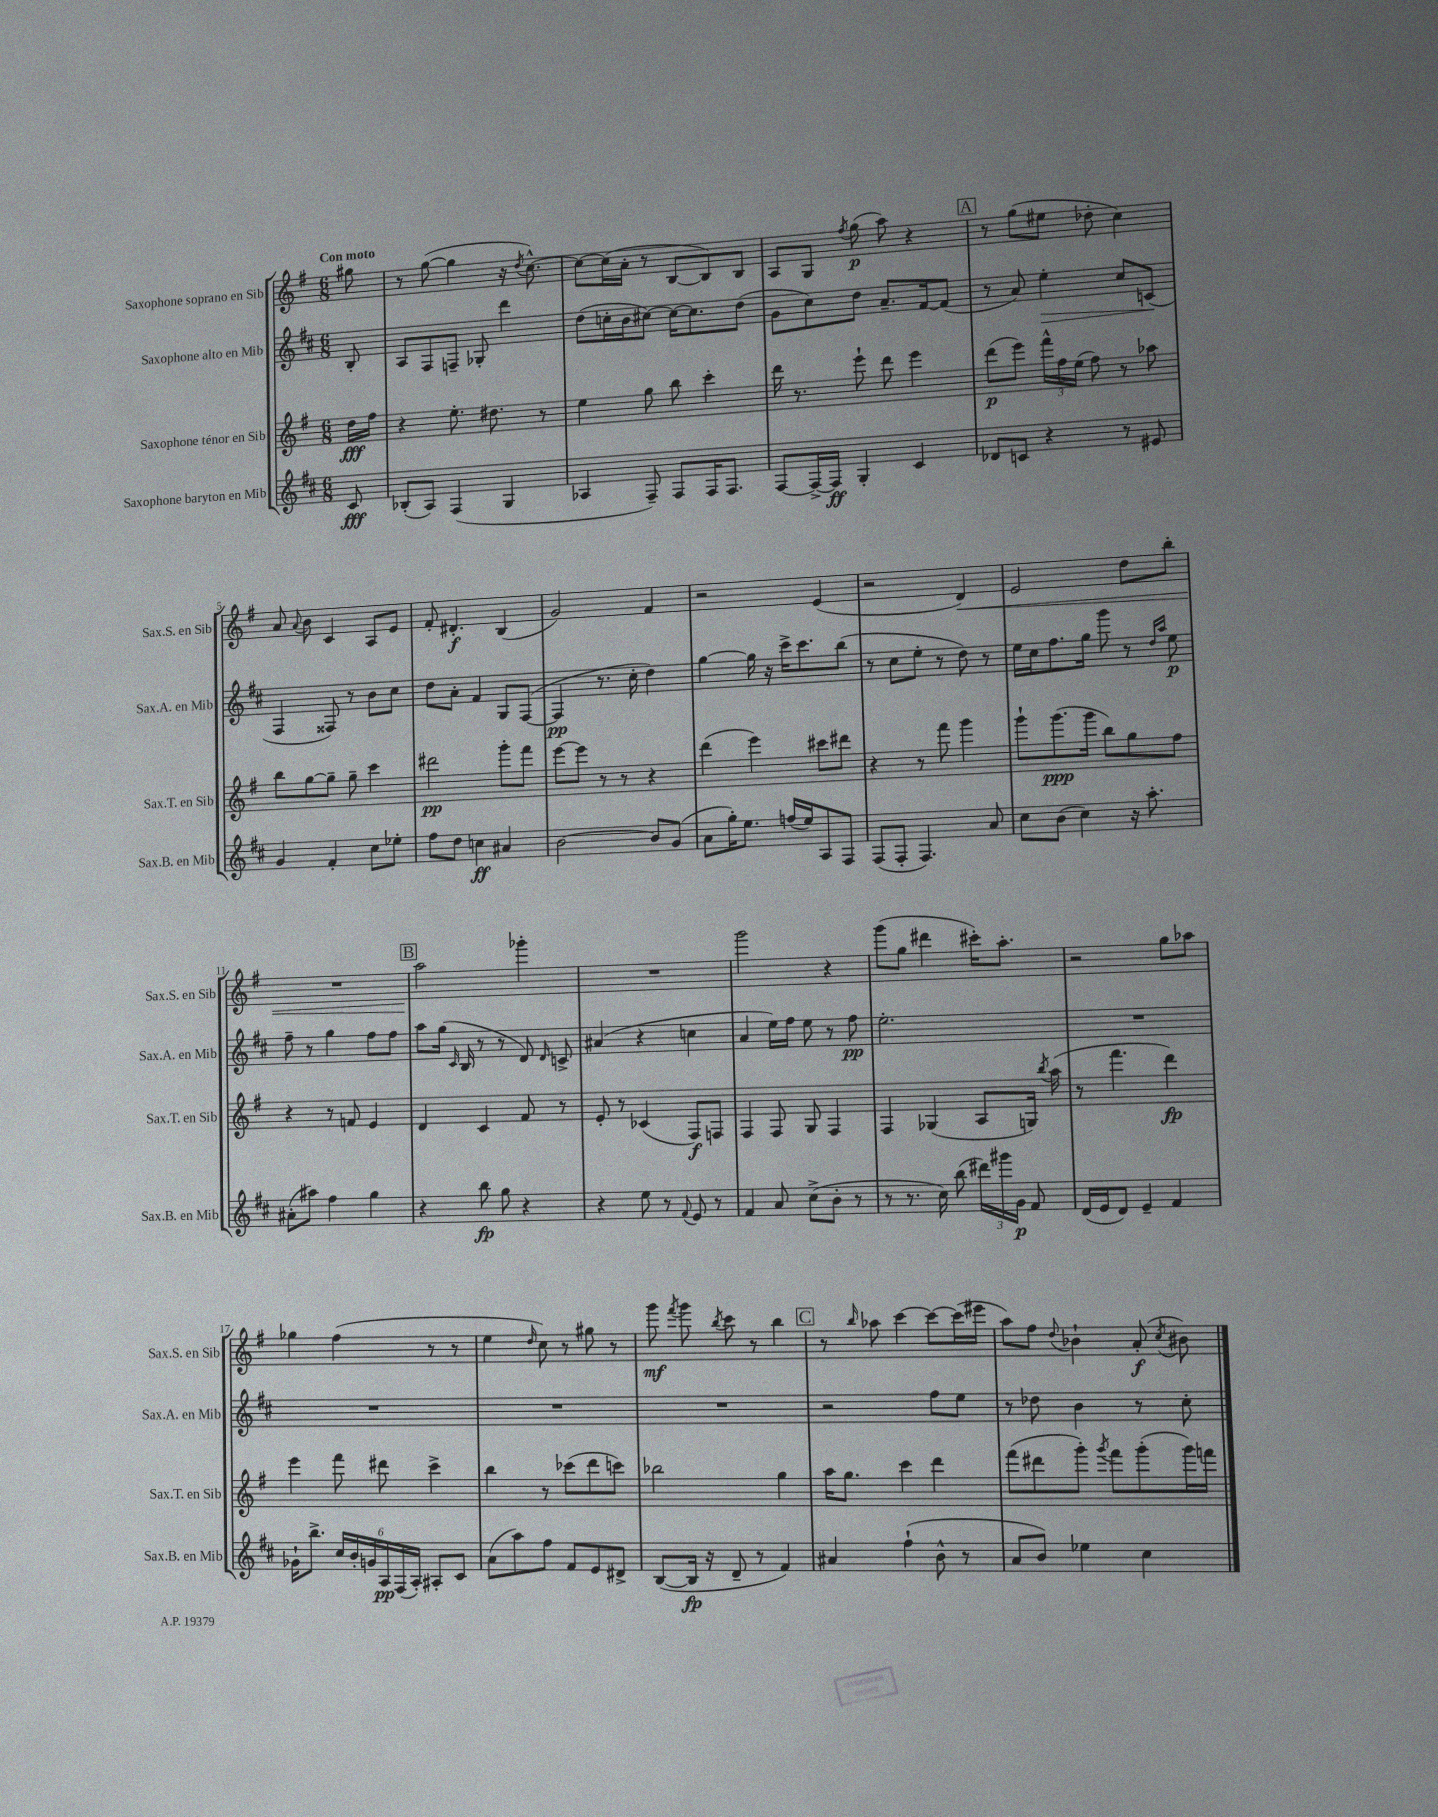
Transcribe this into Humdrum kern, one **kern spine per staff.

**kern	**dynam	**kern	**dynam	**kern	**dynam	**kern	**dynam
*part4	*part4	*part3	*part3	*part2	*part2	*part1	*part1
*staff4	*staff4	*staff3	*staff3	*staff2	*staff2	*staff1	*staff1
*I"Saxophone baryton en Mib	*	*I"Saxophone ténor en Sib	*	*I"Saxophone alto en Mib	*	*I"Saxophone soprano en Sib	*
*I'Sax.B. en Mib	*	*I'Sax.T. en Sib	*	*I'Sax.A. en Mib	*	*I'Sax.S. en Sib	*
*clefG2	*	*clefG2	*	*clefG2	*	*clefG2	*
*k[f#c#]	*	*k[f#]	*	*k[f#c#]	*	*k[f#]	*
*M6/8	*	*M6/8	*	*M6/8	*	*M6/8	*
=	=	=	=	=	=	=	=
!	!	!	!	!	!	!LO:TX:a:B:t=Con moto	!
8c#/	fff	16dd\LL	fff	8B'/	.	8gg#X\	.
.	.	16ff#\JJ	.	.	.	.	.
=1	=1	=1	=1	=1	=1	=1	=1
(8B-X'/L	.	4r	.	8A/L	.	8r	.
8A/J)	.	.	.	8F#/	.	([8gg\	.
(4F#/	.	8.ee'\	.	8Fn~/J	.	4gg\]	.
.	.	.	.	8G-X'/	.	.	.
.	.	8.dd#X\	.	.	.	.	.
4G/	.	.	.	4ddd\	.	16r	.
.	.	.	.	.	.	8qdd/	.
.	.	.	.	.	.	[8.cc^^\)	.
.	.	8r	.	.	.	.	.
=2	=2	=2	=2	=2	=2	=2	=2
4A-X/	.	4ee\	.	(8dd\L	.	8cc\L_	.
.	.	.	.	16ccn'\L	.	(16cc\L]	.
.	.	.	.	16b\J	.	16a'\JJ	.
8F#~/)	.	8gg\	.	[8cc#X\J)	.	8r	.
8F#/L	.	8bb\	.	16cc#\KL_	.	[8B/L	.
.	.	.	.	8.cc#\]	.	.	.
16F#/K	.	4ccc'\	.	.	.	8B/])	.
8.F#/J	.	.	.	.	.	.	.
.	.	.	.	(8dd\J	.	8B/J	.
=3	=3	=3	=3	=3	=3	=3	=3
[8F#/L	.	16ddd\	.	8g\L	.	8A/L	.
.	.	8.r	.	.	.	.	.
16F#^/L_	.	.	.	8cc#\)	.	8G/J	.
16F#/JJ]	ff	.	.	.	.	.	.
.	.	.	.	.	.	8qff#/	.
4G'/	.	8eee`\	.	8dd\J	.	(8gg\	p
.	.	8ddd\	.	8.a~/L	.	8aa\)	.
4c#/	.	4eee\	.	.	.	4r	.
.	.	.	.	[16f#/k	.	.	.
.	.	.	.	(8f#/J]	.	.	.
!!LO:REH:place=s1:t=A
=4	=4	=4	=4	=4	=4	=4	=4
8d-X/L	.	(8ddd\L	p	8r	.	8r	.
8cn/J	.	8eee\J)	.	8a/)	.	(8gg\L	.
!	!	!	!	!	!LO:HP:b	!	!
4r	.	24fff#^^\LL	.	4ee'\	>	8ee#X\J	.
.	.	24ff#\	.	.	.	.	.
.	.	(24ee\JJ	.	.	.	.	.
.	.	8ff#\)	.	.	.	8dd-X'\	.
8r	.	8r	.	8cc#/L	.	4cc\)	.
8e#X/	.	8aa-X\	.	(8cn/J	.	.	.
.	.	.	.	.	]	.	.
!!LO:LB:g=z
=5	=5	=5	=5	=5	=5	=5	=5
4g/	.	8bb\L	.	4F#/	.	8a/	.
.	.	.	.	.	.	8qqa/	.
.	.	[8gg\	.	.	.	8b\	.
4f#'/	.	8gg~\J]	.	8F##X/)	.	4c/	.
.	.	8gg~\	.	8r	.	.	.
8cc#\L	.	4ccc\	.	8b\L	.	8A/L	.
8ee-X'\J	.	.	.	8cc#\J	.	8e/J	.
=6	=6	=6	=6	=6	=6	=6	=6
8ff#\L	.	2ddd#X\	pp	8dd\L	.	8f#'/	.
8dd\J	.	.	.	8a'\J	.	4.d#X'/	f
4ccn\	ff	.	.	4f#/	.	.	.
4a#X/	.	8ggg'\L	.	8G/L	.	(4B/	.
.	.	8fff#\J	.	([8F#/J	.	.	.
=7	=7	=7	=7	=7	=7	=7	=7
[2b\	.	[8eee\L	.	4F#/]	pp	2g/)	.
.	.	8eee\J]	.	.	.	.	.
.	.	8r	.	8.r	.	.	.
.	.	8r	.	.	.	.	.
.	.	.	.	16cc#'\	.	.	.
8b/L]	.	4r	.	4dd\)	.	4f#/	.
(8g/J	.	.	.	.	.	.	.
=8	=8	=8	=8	=8	=8	=8	=8
8a\L	.	(4ddd\	.	[4gg\	.	2r	.
16gg'\K)	.	.	.	.	.	.	.
8.ee\J	.	.	.	.	.	.	.
.	.	4eee\)	.	16gg\]	.	.	.
.	.	.	.	16r	.	.	.
(16ffn/LL	.	.	.	16ccc#^\KL	.	.	.
16ee/J)	.	.	.	8.ccc#\	.	.	.
8A/	.	8ccc#X\L	.	.	.	(4e/	.
8F#/J	.	8ddd#X\J	.	(8bb\J	.	.	.
=9	=9	=9	=9	=9	=9	=9	=9
(8F#/L	.	4r	.	8r	.	2r	.
8F#'/J	.	.	.	8cc#\L	.	.	.
4.F#/)	.	8r	.	8ee'\J	.	.	.
.	.	8fff#\	.	8r	.	.	.
!	!	!	!	!	!	!	!LO:HP:b
.	.	4ggg\	.	8dd\)	.	4d/)	<
8a/	.	.	.	8r	.	.	.
=10	=10	=10	=10	=10	=10	=10	=10
8cc#\L	.	8ggg`\L	.	16ee\LL	.	2e/	.
.	.	.	.	16cc#\J	.	.	.
(8b\J	.	(8.ggg\	ppp	8.ff#\	.	.	.
4cc#\)	.	.	.	.	.	.	.
.	.	16ggg\Jk	.	16gg\Jk	.	.	.
.	.	8bb\L)	.	8ggg\	.	.	.
16r	.	8gg\	.	8r	.	8dd\L	.
8.aa'\	.	.	.	.	.	.	.
.	.	.	.	16qqdd/LL	.	.	.
.	.	.	.	16qqaa/JJ	.	.	.
.	.	8ff#\J	.	8ee\	p	8bb'\J	.
!!LO:LB:g=z
=11	=11	=11	=11	=11	=11	=11	=11
(8a#X'\L	.	4r	.	8ff#~\	.	2.r	.
8aa#X\J)	.	.	.	8r	.	.	.
4ff#\	.	8r	.	4gg\	.	.	.
.	.	8fn/	.	.	.	.	.
4gg\	.	4e/	.	8ff#\L	.	.	.
.	.	.	.	8ff#\J	.	.	.
!!LO:REH:place=s1:t=B
=12	=12	=12	=12	=12	=12	=12	=12
4r	.	4d/	.	8aa\L	.	2aa\	.
.	.	.	.	(16gg\Jk	.	.	.
.	.	.	.	16qqc#/	.	.	.
.	.	.	.	16B/	.	.	.
8bb\	fp	4c/	.	8r	.	.	.
8gg\	.	.	.	8r	.	.	.
4r	.	8f#/	.	8d/)	.	4ggg-X'\	[
.	.	.	.	16qqd/	.	.	.
.	.	8r	.	8cn^/	.	.	.
=13	=13	=13	=13	=13	=13	=13	=13
4r	.	8e'/	.	(4a#X/	.	2.r	.
.	.	8r	.	.	.	.	.
8ee\	.	(4c-X/	.	4r	.	.	.
8r	.	.	.	.	.	.	.
8qqf#/	.	.	.	.	.	.	.
8e/	.	8F#/L)	f	4ccn\	.	.	.
8r	.	8Fn/J	.	.	.	.	.
=14	=14	=14	=14	=14	=14	=14	=14
4f#/	.	4F#/	.	4a/	.	2ggg\	.
8a/	.	8F#/	.	16ee\LL)	.	.	.
.	.	.	.	16ff#\JJ	.	.	.
(8cc#^\L	.	8G/	.	8ee\	.	.	.
8b'\J	.	4F#/	.	8r	.	4r	.
8r	.	.	.	8ff#\	pp	.	.
=15	=15	=15	=15	=15	=15	=15	=15
8r	.	4F#/	.	2.ee'\	.	(8ggg\L	.
8.r	.	.	.	.	.	8gg\J	.
.	.	(4G-X/	.	.	.	4ddd#X\	.
16cc#\)	.	.	.	.	.	.	.
(8bb\	.	.	.	.	.	.	.
24ddd#X\LL)	.	8A/L	.	.	.	16ccc#X'\KL)	.
24ggg#X\	.	.	.	.	.	.	.
.	.	.	.	.	.	8.aa'\J	.
24g\JJ	p	.	.	.	.	.	.
8f#/	.	16Gn/Jk)	.	.	.	.	.
.	.	8qbb/	.	.	.	.	.
.	.	(16aa\	.	.	.	.	.
=16	=16	=16	=16	=16	=16	=16	=16
(16d/LL	.	8r	.	2.r	.	2r	.
16e/J	.	.	.	.	.	.	.
8d/J)	.	4.fff#\	.	.	.	.	.
4e~/	.	.	.	.	.	.	.
4f#/	.	4ddd\)	fp	.	.	8gg\L	.
.	.	.	.	.	.	8aa-X\J	.
!!LO:LB:g=z
=17	=17	=17	=17	=17	=17	=17	=17
16g-X`\KL	.	4eee\	.	2.r	.	4gg-X\	.
8.bb^\J	.	.	.	.	.	.	.
24cc#/LL	.	8fff#\	.	.	.	(4ff#\	.
24b'/	.	.	.	.	.	.	.
24gn/	.	.	.	.	.	.	.
24A/	pp	8ddd#X\	.	.	.	.	.
(24F#/	.	.	.	.	.	.	.
24A'/JJ)	.	.	.	.	.	.	.
8A#X'/L	.	4ccc^\	.	.	.	8r	.
8c#/J	.	.	.	.	.	8r	.
=18	=18	=18	=18	=18	=18	=18	=18
(8a\L	.	4bb\	.	2.r	.	4ee\	.
8aa\)	.	.	.	.	.	.	.
.	.	.	.	.	.	16qqdd/	.
8ff#\J	.	8r	.	.	.	8cc\)	.
8f#/L	.	(8ccc-X\L	.	.	.	8r	.
8e/	.	8ddd\	.	.	.	8gg#X\	.
8d#X^/J	.	8cccn\J)	.	.	.	8r	.
=19	=19	=19	=19	=19	=19	=19	=19
([8B/L	.	2bb-X\	.	2.r	.	8ggg\	mf
.	.	.	.	.	.	8qfff#/	.
16B/Jk]	fp	.	.	.	.	8ggg\	.
16r	.	.	.	.	.	.	.
.	.	.	.	.	.	8qbb/	.
8d~/	.	.	.	.	.	8ccc\	.
8r	.	.	.	.	.	8r	.
4f#/)	.	4gg\	.	.	.	4bb\	.
!!LO:REH:place=s1:t=C
=20	=20	=20	=20	=20	=20	=20	=20
4a#X/	.	16aa\KL	.	2r	.	8r	.
.	.	8.gg\J	.	.	.	.	.
.	.	.	.	.	.	16qqbb/	.
.	.	.	.	.	.	8aa-X\	.
(4ff#`\	.	4ccc\	.	.	.	[4ccc\	.
8b^^\	.	4ddd\	.	8ff#\L	.	8ccc\L_	.
8r	.	.	.	8ee\J	.	(16ccc\L]	.
.	.	.	.	.	.	16eee#X\JJ	.
=21	=21	=21	=21	=21	=21	=21	=21
8a/L	.	(8fff#\L	.	8r	.	8aa\L)	.
8b/J)	.	8ddd#X\	.	8dd-X\	.	8ff#\J	.
.	.	.	.	.	.	8qqdd/	.
4ee-X\	.	8ggg'\J)	.	4b\	.	4b-X`\	.
.	.	8qggg/	.	.	.	.	.
.	.	8fff#\L	.	.	.	.	.
4cc#\	.	(8ggg'\	.	8r	.	(8a'/	f
.	.	.	.	.	.	8qcc/	.
.	.	16ggg\L)	.	8cc#'\	.	8b#X\)	.
.	.	16fffn\JJ	.	.	.	.	.
==	==	==	==	==	==	==	==
*-	*-	*-	*-	*-	*-	*-	*-
